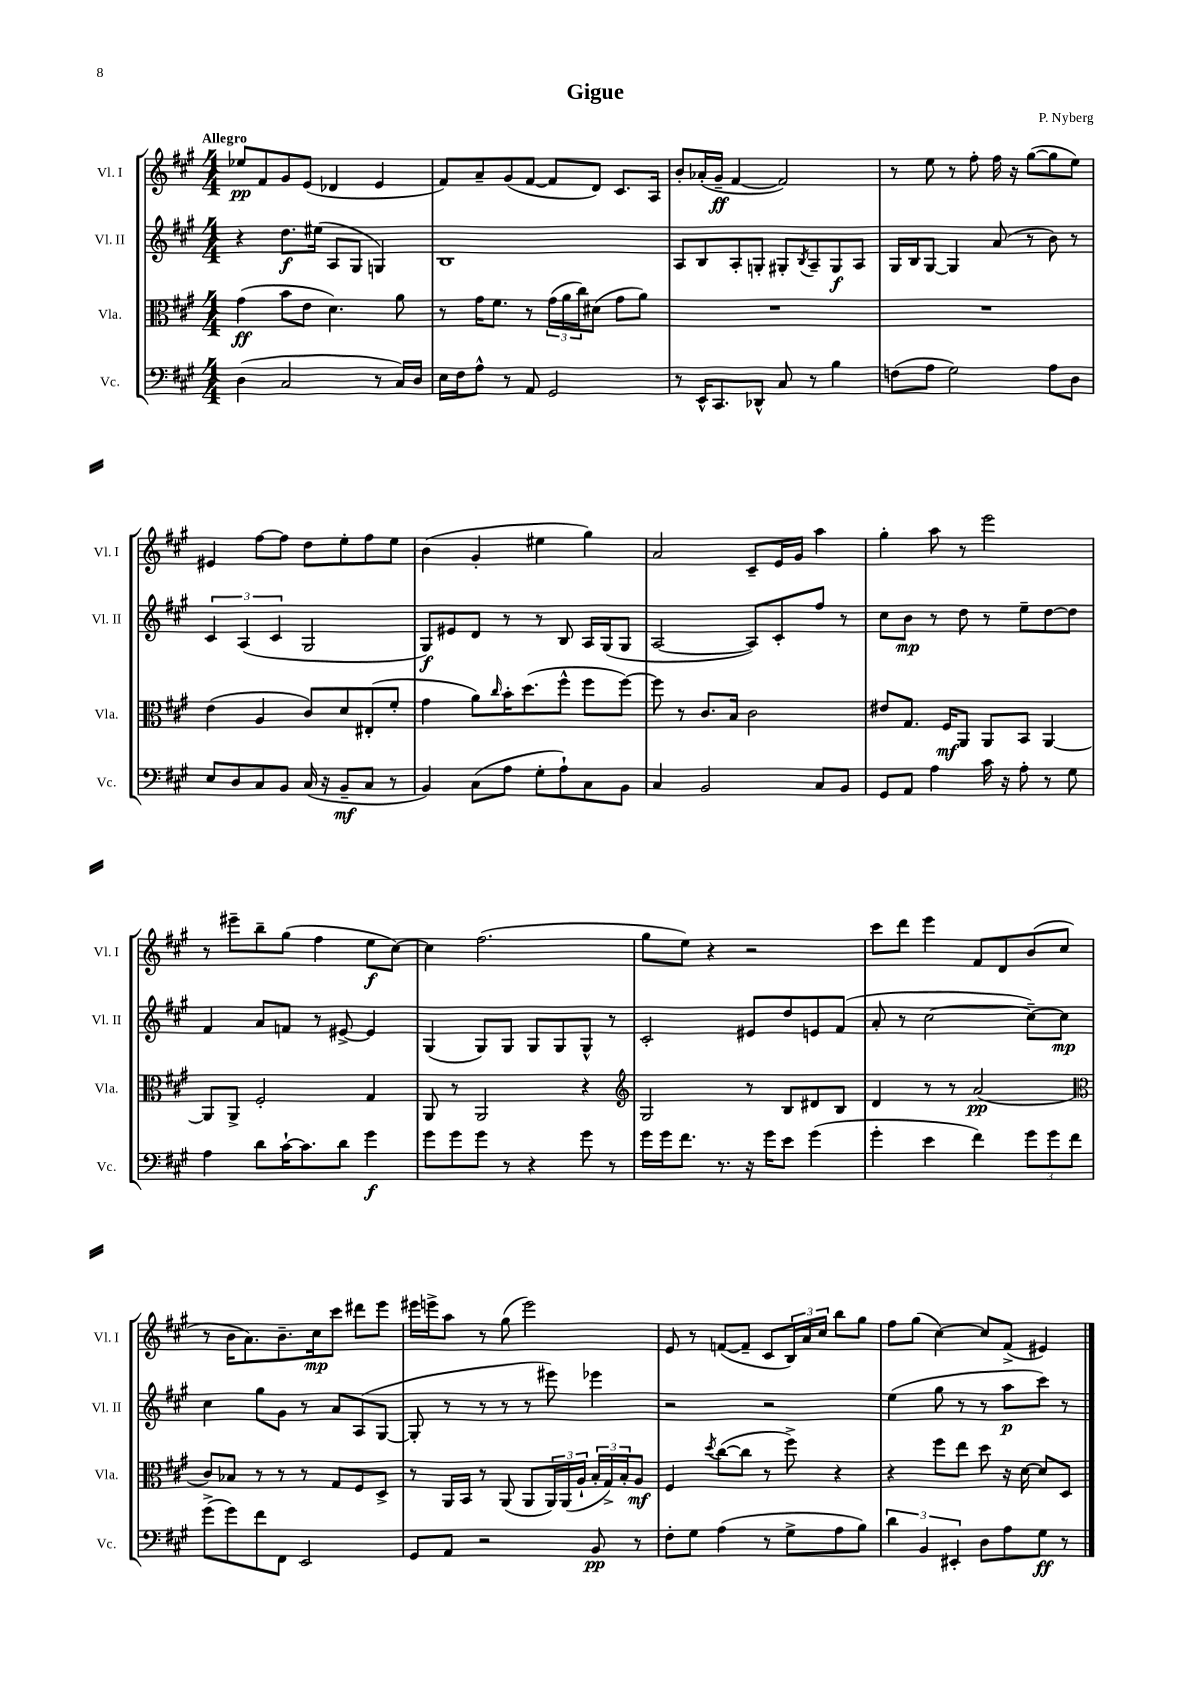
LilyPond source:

\header { title = "Gigue" composer = "P. Nyberg" }
<<
\new StaffGroup <<
\new Staff = "s0" \with { instrumentName = "Vl. I" shortInstrumentName = "Vl. I" } {
    \clef treble \key a \major \numericTimeSignature \time 4/4 \tempo "Allegro"
    ees''8\pp fis'8 gis'8 e'8( des'4 e'4 |
    fis'8) a'8-- gis'8( fis'8~ fis'8 d'8) cis'8. a16 |
    b'8-. aes'16-.( gis'16--\ff fis'4~ fis'2) |
    r8 e''8 r8 fis''8-. fis''16 r16 gis''8~( gis''8 e''8) |
    eis'4 fis''8~ fis''8 d''8 e''8-. fis''8 e''8 |
    b'4( gis'4-. eis''4 gis''4) |
    a'2 cis'8-- e'16 gis'16 a''4 |
    gis''4-. a''8 r8 e'''2 |
    r8 eis'''8-- b''8-- gis''8( fis''4 e''8\f cis''8~) |
    cis''4 fis''2.( |
    gis''8 e''8) r4 r2 |
    cis'''8 d'''8 e'''4 fis'8 d'8 b'8( cis''8 |
    r8 b'16 a'8.) b'8.-- cis''16\mp cis'''8 dis'''8 e'''8 |
    eis'''16 e'''16-> a''8 r8 gis''8( e'''2) |
    e'8 r8 f'8~( f'8-- cis'8 \tuplet 3/2 { b16) a'16 cis''16 } b''8 gis''8 |
    fis''8 gis''8( cis''4~) cis''8 fis'8->( eis'4) \bar "|." |
}
\new Staff = "s1" \with { instrumentName = "Vl. II" shortInstrumentName = "Vl. II" } {
    \clef treble \key a \major \numericTimeSignature \time 4/4
    r4 d''8.\f eis''16( a8 gis8 g4) |
    b1 |
    a8 b8 a8-. g8-. gis8-. \acciaccatura { b8 } a8-- gis8\f a8 |
    gis16 b16 gis8~ gis4 a'8( r8 b'8) r8 |
    \tuplet 3/2 { cis'4 a4( cis'4 } gis2 |
    gis8\f) eis'8 d'8 r8 r8 b8 a16 gis16( gis8 |
    a2~ a8) cis'8-. fis''8 r8 |
    cis''8 b'8\mp r8 d''8 r8 e''8-- d''8~ d''8 |
    fis'4 a'8 f'8 r8 eis'8~-> eis'4 |
    gis4( gis8) gis8 gis8 gis8 gis8-^ r8 |
    cis'2-. eis'8 d''8 e'8 fis'8( |
    a'8-. r8 cis''2~ cis''8~--) cis''8\mp |
    cis''4 gis''8 gis'8 r8 a'8 a8( gis8~ |
    gis8-. r8 r8 r8 r8 eis'''8) ees'''4 |
    r2 r2 |
    e''4( gis''8 r8 r8 a''8\p cis'''8) r8 \bar "|." |
}
\new Staff = "s2" \with { instrumentName = "Vla." shortInstrumentName = "Vla." } {
    \clef alto \key a \major \numericTimeSignature \time 4/4
    gis'4\ff( b'8 e'8 d'4.) a'8 |
    r8 gis'16 fis'8. r8 \tuplet 3/2 { gis'16( a'16 cis''16) } dis'8( gis'8 a'8) |
    R1 |
    R1 |
    e'4( a4 cis'8) d'8 eis8-.( fis'8-. |
    gis'4 a'8) \grace { cis''16 } b'16-. d''8.( fis''8-^ fis''8 fis''8~) |
    fis''8 r8 cis'8. b16 cis'2 |
    eis'8 gis8. fis16\mf a,8 a,8 b,8 a,4~ |
    a,8 a,8-> fis2-. gis4 |
    a,8 r8 a,2 r4 |
    \clef treble gis2 r8 b8 dis'8 b8 |
    d'4 r8 r8 a'2\pp( |
    \clef alto cis'8) bes8 r8 r8 r8 gis8 fis8 d8-> |
    r8 a,16 b,16 r8 a,8( a,8 \tuplet 3/2 { a,16) a,16( a16-! } \tuplet 3/2 { b16-. gis16->) b16-. } a8\mf |
    fis4 \acciaccatura { d''8 } cis''8~( cis''8 r8 fis''8->) r4 |
    r4 fis''8 e''8 d''8 r16 d'16~ d'8 d8 \bar "|." |
}
\new Staff = "s3" \with { instrumentName = "Vc." shortInstrumentName = "Vc." } {
    \clef bass \key a \major \numericTimeSignature \time 4/4
    d4( cis2 r8 cis16) d16 |
    e16 fis16 a8-^ r8 a,8 gis,2 |
    r8 e,16-^ cis,8. des,8-^ cis8 r8 b4 |
    f8( a8 gis2) a8 d8 |
    e8 d8 cis8 b,8 cis16( r16 b,8--\mf cis8 r8 |
    b,4) cis8( a8 gis8-. a8-!) cis8 b,8 |
    cis4 b,2 cis8 b,8 |
    gis,8 a,8 a4 cis'16 r16 a8-. r8 gis8 |
    a4 d'8 cis'16~-! cis'8. d'8 gis'4\f |
    gis'8 gis'8 gis'8 r8 r4 gis'8 r8 |
    gis'16 gis'16 fis'8. r8. r16 gis'16 e'8 gis'4( |
    gis'4-. e'4 fis'4) \tuplet 3/2 { gis'8 gis'8 fis'8 } |
    gis'8->( gis'8) fis'8 fis,8 e,2 |
    gis,8 a,8 r2 b,8\pp r8 |
    fis8-. gis8 a4( r8 gis8-> a8 b8) |
    \tuplet 3/2 { d'4 b,4 eis,4-. } d8 a8 gis8\ff r8 \bar "|." |
}
>>
>>
\layout { \context { \Score \remove "Bar_number_engraver" } }
